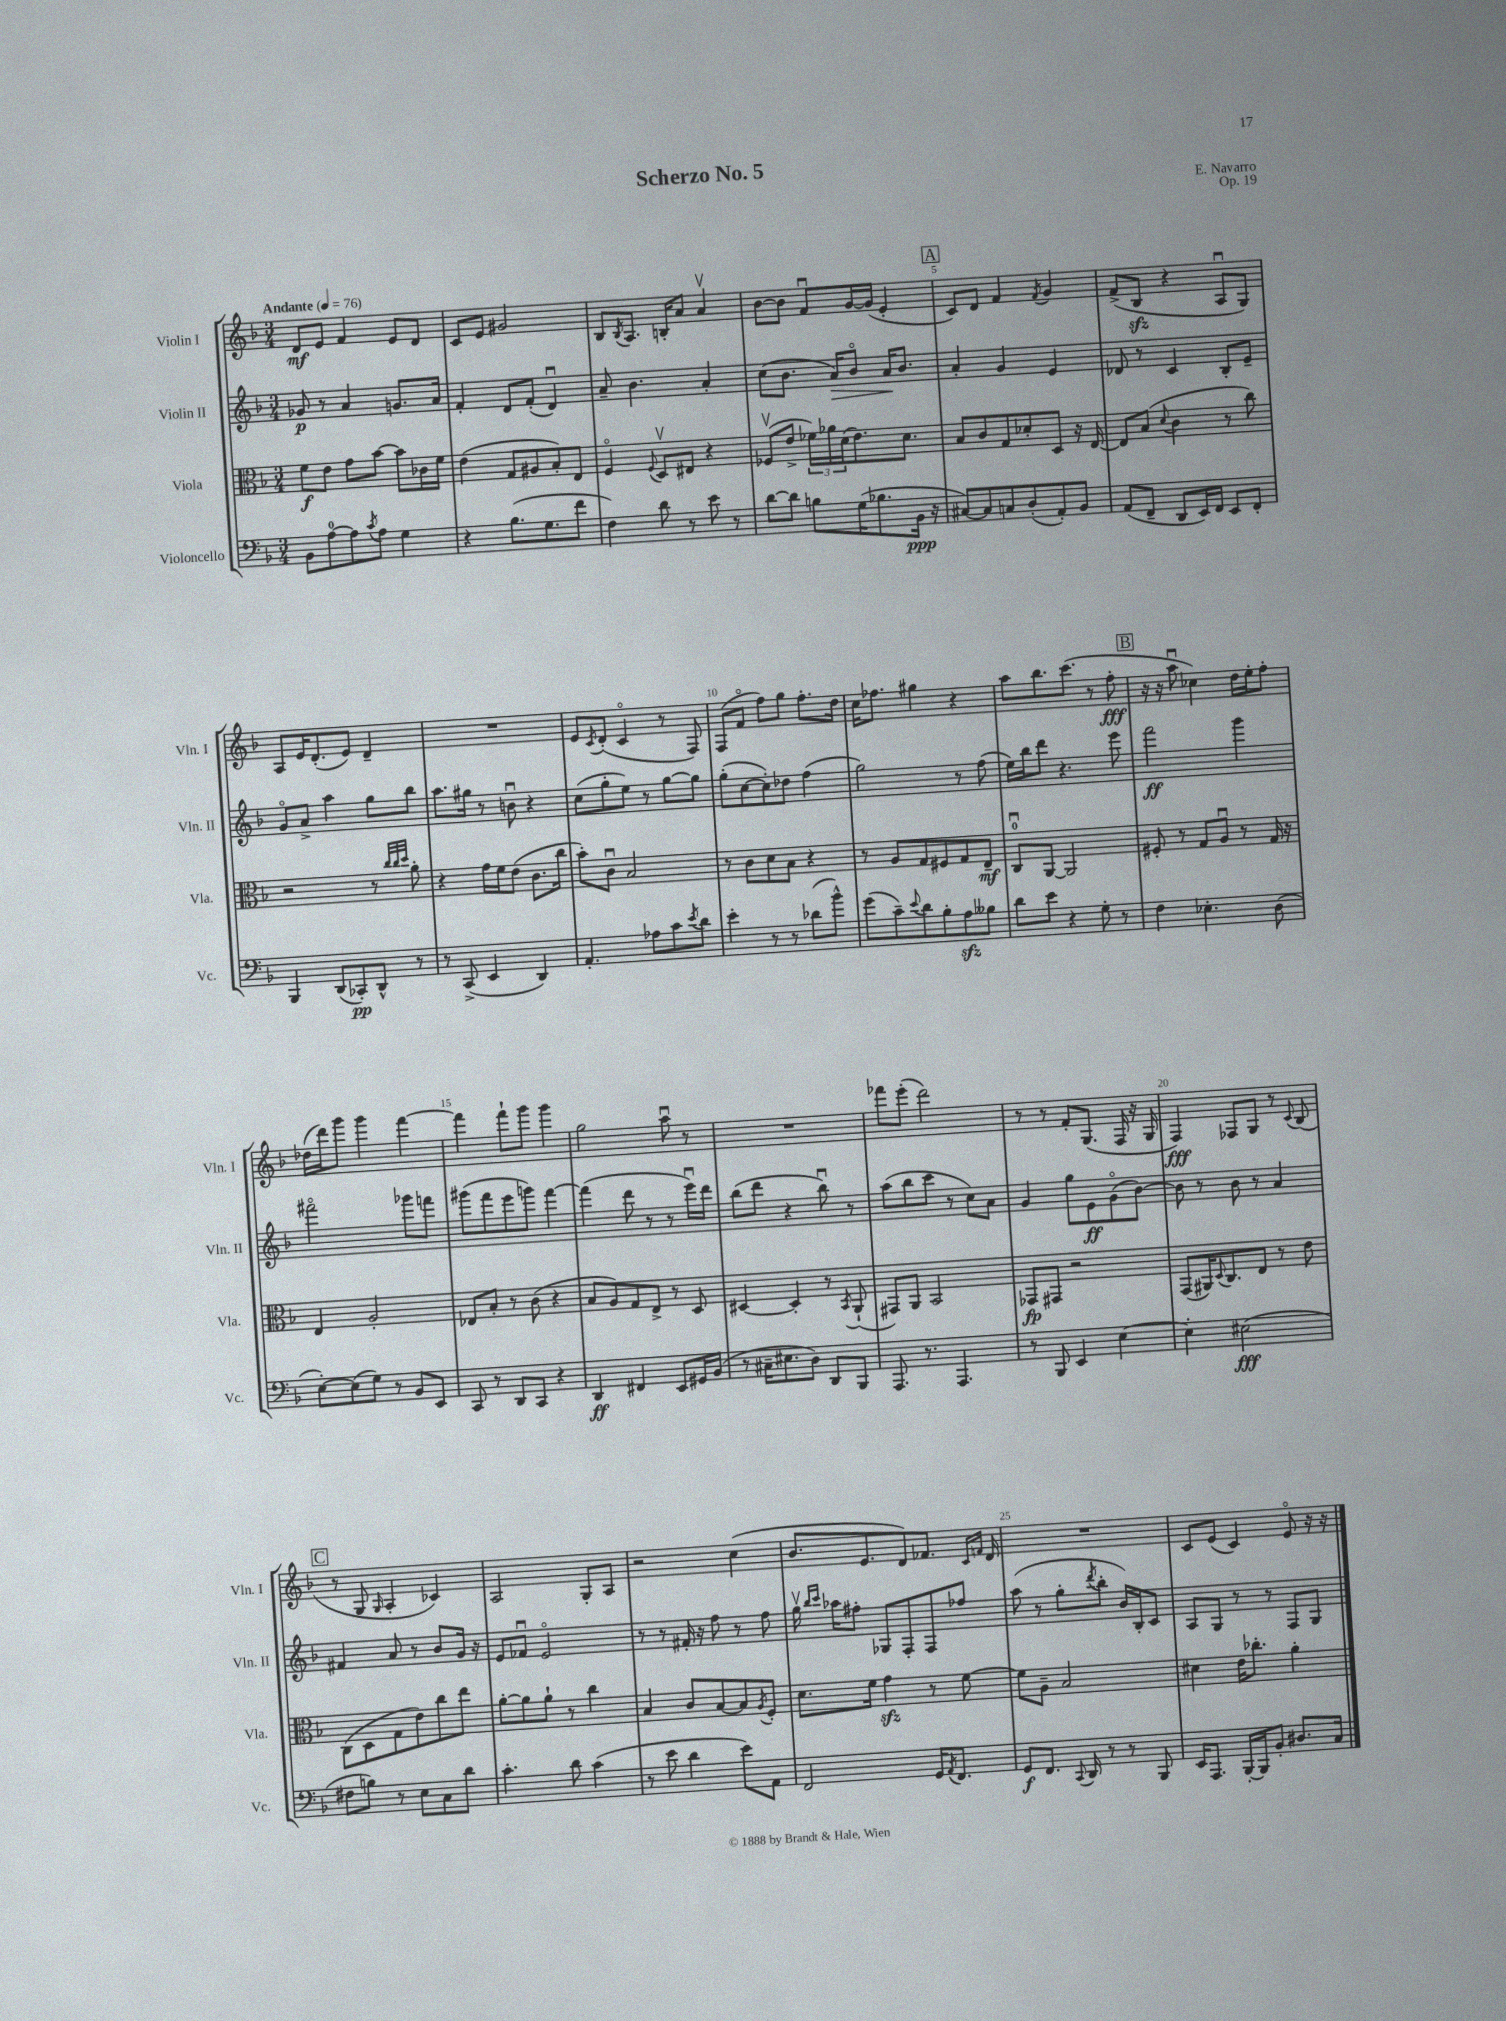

**kern	**dynam	**kern	**dynam	**kern	**dynam	**kern	**dynam
*part4	*part4	*part3	*part3	*part2	*part2	*part1	*part1
*staff4	*staff4	*staff3	*staff3	*staff2	*staff2	*staff1	*staff1
*I"Violoncello	*	*I"Viola	*	*I"Violin II	*	*I"Violin I	*
*I'Vc.	*	*I'Vla.	*	*I'Vln. II	*	*I'Vln. I	*
*clefF4	*	*clefC3	*	*clefG2	*	*clefG2	*
*k[b-]	*	*k[b-]	*	*k[b-]	*	*k[b-]	*
*M3/4	*	*M3/4	*	*M3/4	*	*M3/4	*
*MM76	*	*MM76	*	*MM76	*	*MM76	*
=1	=1	=1	=1	=1	=1	=1	=1
!	!	!	!	!	!	!LO:TX:a:B:t=Andante	!
8BB-\L	.	8f\L	f	8g-X/	p	8d/L	mf
[8A\	.	8e\J	.	8r	.	8e/J	.
8A\]	.	8g\L	.	4a/	.	4f/	.
8qc/	.	.	.	.	.	.	.
8A\J	.	[8b-\J	.	.	.	.	.
4G\	.	8b-\L]	.	8.gn/L	.	8e/L	.
.	.	16c-X\L	.	.	.	8d/J	.
.	.	16f\JJ	.	16a/Jk	.	.	.
=2	=2	=2	=2	=2	=2	=2	=2
4r	.	(4e\	.	4f'/	.	8c/L	.
.	.	.	.	.	.	8e/J	.
(8.B-\L	.	8G/L	.	8d/L	.	2g#X/	.
.	.	8A#X/	.	(8f'/J	.	.	.
8.G\	.	.	.	.	.	.	.
.	.	8B-'/)	.	4du/)	.	.	.
8f\J	.	8E/J	.	.	.	.	.
=3	=3	=3	=3	=3	=3	=3	=3
4F\)	.	4F/	.	8a~/	.	8B-/L	.
.	.	.	.	.	.	8qB-/	.
.	.	.	.	4.b-\	.	8.A/J	.
.	.	8qqF/	.	.	.	.	.
8d\	.	8Dv/L	.	.	.	.	.
.	.	.	.	.	.	16Bn'/KL	.
8r	.	8E#X/J	.	.	.	8a/J	.
8e\	.	4r	.	4a'/	.	4av/	.
8r	.	.	.	.	.	.	.
=4	=4	=4	=4	=4	=4	=4	=4
[8d\L	.	(8F-Xv/L	.	(8cc\L	.	[8b-\L	.
8d\J]	.	8e^/J	.	8.b-\J	.	8b-\J]	.
8Bn\L	.	24f-X\LL)	.	.	.	8fu/L	.
.	.	24a-X\	.	.	.	.	.
!	!	!	!	!	!LO:HP:b	!	!
.	.	.	.	16a/KL)	>	.	.
.	.	(24d\J	.	.	.	.	.
(16G\K	.	8.e\)	.	8b-/J	.	[16g/L	.
8.B-X\	.	.	.	.	.	(16g/JJ]	.
.	.	.	.	16a/KL	.	4e'/	.
.	.	8.d\J	.	8.b-/J	]	.	.
16BB-\Jk	ppp	.	.	.	.	.	.
16r	.	.	.	.	.	.	.
!!LO:REH:place=s1:t=A
=5	=5	=5	=5	=5	=5	=5	=5
[8C#X/L)	.	8B-/L	.	4a'/	.	8c/L)	.
8C#/]	.	8c/	.	.	.	8d/J	.
8Cn/	.	8G/	.	4g/	.	4f/	.
(8D'/	.	8d-X'/	.	.	.	.	.
.	.	.	.	.	.	8qf/	.
8AA'/)	.	8D/J	.	4e/	.	4g/	.
8BB-/J	.	16r	.	.	.	.	.
.	.	[16E/	.	.	.	.	.
=6	=6	=6	=6	=6	=6	=6	=6
(8AA/L	.	8E/L]	.	8d-X/	.	(8f^/L	.
8FF~/J	.	(8B-/J	.	8r	.	8B-zz/J	.
.	.	8qqd/	.	.	.	.	.
8DD/L	.	4c\	.	4c/	.	4r	.
16EE/L)	.	.	.	.	.	.	.
16FF/JJ	.	.	.	.	.	.	.
8EE/L	.	8r	.	8B-'/L	.	8Au/L	.
8FF'/J	.	8cc\)	.	8e~/J	.	8G/J)	.
!!LO:LB:g=z
=7	=7	=7	=7	=7	=7	=7	=7
4BBB-/	.	2r	.	8g/L	.	8A/L	.
.	.	.	.	8a^/J	.	16e/K	.
.	.	.	.	.	.	(8.d'/	.
(8DD/L	.	.	.	4aa\	.	.	.
8CC-X'/)	pp	.	.	.	.	8e/J)	.
8DD^^/J	.	8r	.	8gg\L	.	4d~/	.
.	.	32qqcc/LLL	.	.	.	.	.
.	.	32qqcc/	.	.	.	.	.
.	.	32qqdd/JJJ	.	.	.	.	.
8r	.	8a'\	.	8bb-\J	.	.	.
=8	=8	=8	=8	=8	=8	=8	=8
8r	.	4r	.	8.aa\L	.	2.r	.
(8CC^/	.	.	.	.	.	.	.
.	.	.	.	16gg#X\Jk	.	.	.
4EE/	.	16g\LL	.	8r	.	.	.
.	.	16f\J	.	.	.	.	.
.	.	(8e\J	.	8bnu\	.	.	.
4DD/)	.	8.c\L	.	4r	.	.	.
.	.	16cc\Jk	.	.	.	.	.
=9	=9	=9	=9	=9	=9	=9	=9
4.AA'/	.	8b-'\L)	.	(8cc\L	.	8e/L	.
.	.	.	.	.	.	8qc/	.
.	.	8cu\J	.	8gg'\	.	(8d'/J	.
.	.	2B-/	.	8ee\J)	.	4c/	.
8A-X\L	.	.	.	8r	.	.	.
8c\	.	.	.	[8gg\L	.	8r	.
8qe/	.	.	.	.	.	.	.
8d\J	.	.	.	8gg\J]	.	8F/)	.
=10	=10	=10	=10	=10	=10	=10	=10
4e'\	.	8r	.	(8gg'\L	.	(8F/L	.
.	.	8c\L	.	[8cc\	.	8f/J	.
8r	.	8d\	.	8cc'\])	.	8ff\L)	.
8r	.	8B-\J	.	8dd-X\J	.	8gg\J	.
(8d-X\L	.	4r	.	(4ff\	.	8.ff'\L	.
8b-^^\J)	.	.	.	.	.	.	.
.	.	.	.	.	.	16dd\Jk	.
=11	=11	=11	=11	=11	=11	=11	=11
(8g\L	.	8r	.	2gg\)	.	16cc\KL	.
.	.	.	.	.	.	8.ff-X\J	.
8c~\)	.	8A/L	.	.	.	.	.
8qqe/	.	.	.	.	.	.	.
8d\	.	8G/	.	.	.	4gg#X\	.
8B-'\	.	8F#X/	.	.	.	.	.
8Azz\	.	8G/	.	8r	.	4r	.
8B--X\J	.	8E~/J	mf	(8ff\	.	.	.
=12	=12	=12	=12	=12	=12	=12	=12
8d\L	.	8Cu/L	.	16ee\LL)	.	8aa\L	.
.	.	.	.	16bb-\J	.	.	.
8e\J	.	[8AA/J	.	8ddd\J	.	8.bb-\	.
4r	.	2AA/]	.	4.r	.	.	.
.	.	.	.	.	.	(8.ccc\J	.
8G'\	.	.	.	.	.	8r	.
8r	.	.	.	8eee\	.	8ff'\	fff
!!LO:REH:place=s1:t=B
=13	=13	=13	=13	=13	=13	=13	=13
4F\	.	8F#X'/	.	2fff\	ff	16r	.
.	.	.	.	.	.	16r	.
.	.	8r	.	.	.	8aau\	.
4.E-X'\	.	8G/L	.	.	.	4cc-X\)	.
.	.	8Au/J	.	.	.	.	.
.	.	8r	.	4ggg\	.	16dd\LL	.
.	.	.	.	.	.	16ee'\J	.
(8D\	.	16G/	.	.	.	8ff'\J	.
.	.	16r	.	.	.	.	.
!!LO:LB:g=z
=14	=14	=14	=14	=14	=14	=14	=14
[8E'\L)	.	4E/	.	2fff#X\	.	(16dd-X\LL	.
.	.	.	.	.	.	16ddd\J)	.
(8E\]	.	.	.	.	.	8ggg\J	.
8G\J)	.	2A'/	.	.	.	4ggg\	.
8r	.	.	.	.	.	.	.
8BB-/L	.	.	.	8ggg-X\L	.	[4fff\	.
8EE/J	.	.	.	8fffn\J	.	.	.
=15	=15	=15	=15	=15	=15	=15	=15
8CC/	.	8E-X/L	.	(8ggg#X\L	.	4fff\]	.
8r	.	8B-'/J	.	8fff\	.	.	.
8DD/L	.	8r	.	8eee\	.	8fff`\L	.
8CC/J	.	(8c\	.	8gggn\J)	.	8ggg\J	.
4r	.	4r	.	[4fff\	.	4ggg\	.
=16	=16	=16	=16	=16	=16	=16	=16
4DD/	ff	8B-/L	.	(4fff\]	.	2gg\	.
.	.	8A/)	.	.	.	.	.
4FF#X/	.	8G/	.	8ddd\	.	.	.
.	.	8E^/J	.	8r	.	.	.
8EE/L	.	8r	.	8r	.	8aau\	.
16GG#X/L	.	8D/	.	16eeeu\LL)	.	8r	.
(16BB-/JJ	.	.	.	16ddd\JJ	.	.	.
=17	=17	=17	=17	=17	=17	=17	=17
8r	.	[4D#X/	.	(8bb-\L	.	2.r	.
16C#X~\KL	.	.	.	8ddd\J	.	.	.
8.E#X\	.	.	.	.	.	.	.
.	.	4D#'/]	.	4r	.	.	.
8D\J)	.	.	.	.	.	.	.
8DD/L	.	8r	.	8bb-u\)	.	.	.
.	.	8qBB-/	.	.	.	.	.
8BBB-/J	.	(8AA`/	.	8r	.	.	.
=18	=18	=18	=18	=18	=18	=18	=18
8.AAA/	.	8GG#X/L)	.	(8aa\L	.	8fff-X\L	.
.	.	8AA/J	.	8bb-\	.	(8eee'\J	.
8.r	.	.	.	.	.	.	.
.	.	2BB-/	.	8ccc\J	.	2ddd\)	.
4.AAA/	.	.	.	8r	.	.	.
.	.	.	.	8cc\L)	.	.	.
.	.	.	.	8a\J	.	.	.
=19	=19	=19	=19	=19	=19	=19	=19
8r	.	8GG-X/L	fp	4g/	.	8r	.
8BBB-/	.	8GG#X/J	.	.	.	8r	.
4EE/	.	2r	.	8gg\L	.	8f'/L	.
.	.	.	.	8e\	ff	(8.G/J	.
[4E\	.	.	.	(8g\	.	.	.
.	.	.	.	.	.	16F/	.
.	.	.	.	[8b-\J)	.	16r	.
.	.	.	.	.	.	16G/	.
=20	=20	=20	=20	=20	=20	=20	=20
4E'\]	.	(8GG/L	.	8b-\]	.	4F/)	fff
.	.	16AA#X/K)	.	8r	.	.	.
.	.	8qqD/	.	.	.	.	.
.	.	8.C/	.	.	.	.	.
(2E#X\	fff	.	.	8b-\	.	8F-X/L	.
.	.	8E/J	.	8r	.	8G/J	.
.	.	8r	.	4a/	.	8r	.
.	.	.	.	.	.	8qqc/	.
.	.	8e\	.	.	.	(8B-/	.
!!LO:LB:g=z
!!LO:REH:place=s1:t=C
=21	=21	=21	=21	=21	=21	=21	=21
8F#X\L	.	(8C\L	.	4f#X/	.	8r	.
8Bn\J)	.	8D\	.	.	.	8G/	.
.	.	.	.	.	.	16qqG/	.
8r	.	8G\	.	8a/	.	4A'/	.
8E\L	.	8e\)	.	8r	.	.	.
8C\	.	8cc\	.	8b-/L	.	4c-X/)	.
8d\J	.	8ee\J	.	16g/Jk	.	.	.
.	.	.	.	16r	.	.	.
=22	=22	=22	=22	=22	=22	=22	=22
4.c'\	.	[8a'\L	.	8e/L	.	2A/	.
.	.	8a\]	.	8f-Xu/J	.	.	.
.	.	8a`\J	.	2e/	.	.	.
8d\	.	8r	.	.	.	.	.
(4c\	.	4cc\	.	.	.	8G'/L	.
.	.	.	.	.	.	8A/J	.
=23	=23	=23	=23	=23	=23	=23	=23
8r	.	4B-/	.	8r	.	2r	.
8e\	.	.	.	8r	.	.	.
4d\	.	8c/L	.	16f#X'/	.	.	.
.	.	.	.	16r	.	.	.
.	.	[8B-/	.	8ff\	.	.	.
8e\L)	.	8B-/]	.	8r	.	(4cc\	.
.	.	8qA/	.	.	.	.	.
8AA\J	.	8F'/J	.	8ff\	.	.	.
=24	=24	=24	=24	=24	=24	=24	=24
2FF/	.	8.d\L	.	16ggv\	.	8.b-/L	.
.	.	.	.	16qqbb-/LL	.	.	.
.	.	.	.	16qqccc/JJ	.	.	.
.	.	.	.	16aa-X\KL	.	.	.
.	.	.	.	8ff#X'\J	.	.	.
.	.	16f\Jk	.	.	.	8.e/	.
.	.	4gzz\	.	8G-X/L	.	.	.
.	.	.	.	8F'/	.	8d/)	.
16GG/KL	.	8r	.	8F/	.	8.f-X/J	.
8qAA/	.	.	.	.	.	.	.
8.FF/J	.	.	.	.	.	.	.
.	.	[8f\	.	8ff-X/J	.	.	.
.	.	.	.	.	.	16qqc/LL	.
.	.	.	.	.	.	16qqfn/JJ	.
.	.	.	.	.	.	16d/	.
=25	=25	=25	=25	=25	=25	=25	=25
8GG/L	f	8f\L]	.	(8aa\	.	2.r	.
8.FF/J	.	8A~\J	.	8r	.	.	.
.	.	2B-/	.	8gg'\L	.	.	.
8qqCC/	.	.	.	.	.	.	.
16DD/	.	.	.	.	.	.	.
.	.	.	.	8qddd/	.	.	.
8r	.	.	.	8bb-'\J	.	.	.
8r	.	.	.	16b-/LL)	.	.	.
.	.	.	.	16B-'/J	.	.	.
8BBB-/	.	.	.	8c/J	.	.	.
=26	=26	=26	=26	=26	=26	=26	=26
16EE/KL	.	4d#X\	.	8A/L	.	8c/L	.
8.AAA/J	.	.	.	.	.	.	.
.	.	.	.	8G/J	.	(8e/J	.
[16BBB-'/LL	.	16e\KL	.	8r	.	4c/)	.
16BBB-/J]	.	8.cc-X'\J	.	.	.	.	.
8BB-'/J	.	.	.	8r	.	.	.
8.D#X/L	.	4a'\	.	8F/L	.	8e/	.
.	.	.	.	8G/J	.	16r	.
16C/Jk	.	.	.	.	.	16r	.
==	==	==	==	==	==	==	==
*-	*-	*-	*-	*-	*-	*-	*-
